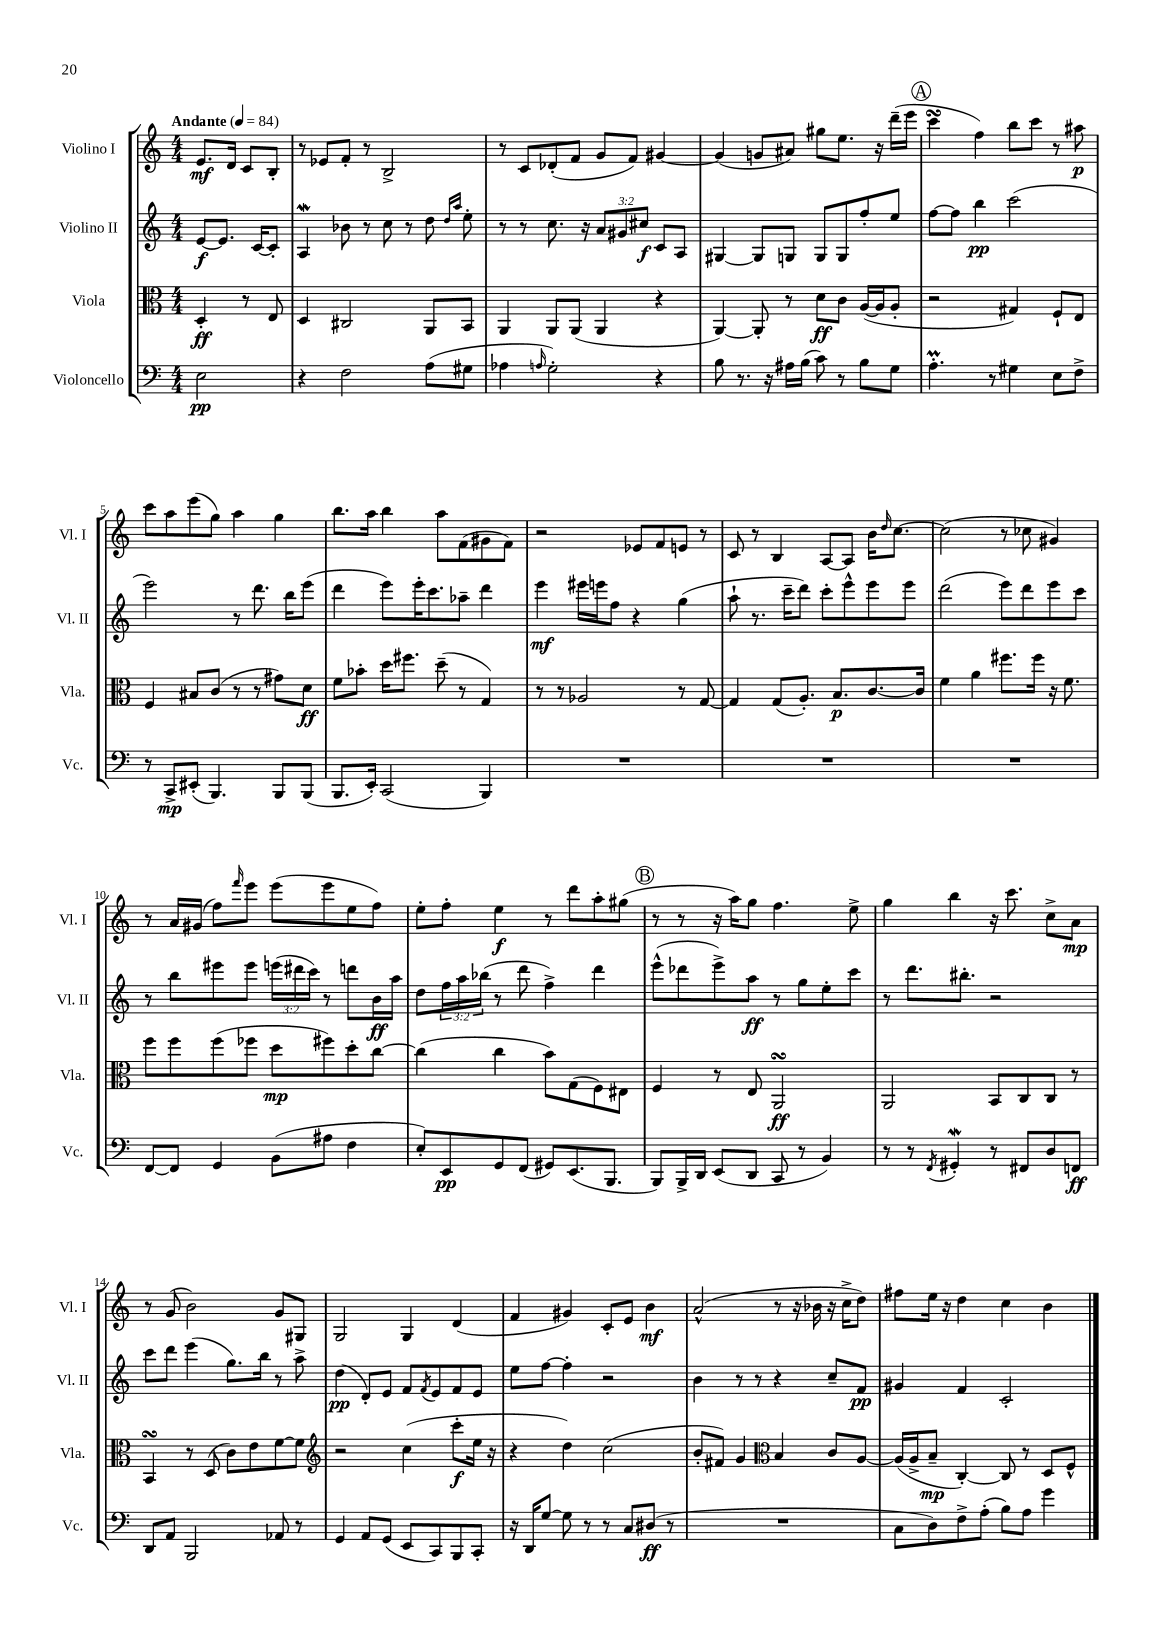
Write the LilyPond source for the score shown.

<<
\new StaffGroup <<
\new Staff = "s0" \with { instrumentName = "Violino I" shortInstrumentName = "Vl. I" } {
    \clef treble \key c \major \numericTimeSignature \time 4/4 \partial 2 \tempo "Andante" 4 = 84
    e'8.\mf d'16 c'8 b8-. |
    r8 ees'8 f'8-. r8 b2-> |
    r8 c'8 des'8-.( f'8 g'8 f'8) gis'4~ |
    gis'4( g'8 ais'8) gis''8 e''8. r16 d'''16--( e'''16 |
    \mark \markup { \circle "A" } c'''4\turn f''4) b''8 c'''8 r8 ais''8\p |
    c'''8 a''8 e'''8( g''8) a''4 g''4 |
    b''8. a''16 b''4 a''8 f'8( gis'8 f'8) |
    r2 ees'8 f'8 e'8 r8 |
    c'8 r8 b4 a8~ a8 b'16 \grace { d''16 } c''8.~ |
    c''2( r8 ces''8 gis'4) |
    r8 a'16 gis'16( f''8) \grace { f'''16 } e'''8 e'''8( e'''8 e''8 f''8) |
    e''8-. f''8-. e''4\f r8 d'''8 a''8-. gis''8( |
    \mark \markup { \circle "B" } r8 r8 r16 a''16) g''8 f''4. e''8-> |
    g''4 b''4 r16 c'''8. c''8-> a'8\mp |
    r8 g'8( b'2) g'8 gis8 |
    g2 g4 d'4( |
    f'4 gis'4) c'8-. e'8 b'4\mf |
    a'2-^( r8 r16 bes'16 r16 c''16-> d''8) |
    fis''8 e''16 r16 d''4 c''4 b'4 \bar "|." |
}
\new Staff = "s1" \with { instrumentName = "Violino II" shortInstrumentName = "Vl. II" } {
    \clef treble \key c \major \numericTimeSignature \time 4/4 \override Staff.TupletNumber.text = #tuplet-number::calc-fraction-text \partial 2
    e'8~\f e'8. c'16~ c'8-. |
    a4\mordent bes'8 r8 c''8 r8 d''8 \grace { d''16 a''16 } e''8-. |
    r8 r8 c''8. r16 \tuplet 3/2 { a'8 gis'8 cis''8\f } c'8 a8 |
    gis4~ gis8 g8 g8 g8 f''8-. e''8 |
    \mark \markup { \circle "A" } f''8~ f''8 b''4\pp c'''2( |
    e'''2) r8 d'''8. b''16 e'''8( |
    d'''4 e'''8) e'''16-. c'''8. aes''8-- d'''4 |
    e'''4\mf eis'''16 e'''16 f''8 r4 g''4( |
    a''8-! r8. c'''16-- d'''8) c'''8-. e'''8-^ e'''8 e'''8 |
    d'''2( e'''8) d'''8 e'''8 c'''8 |
    r8 b''8 eis'''8 eis'''8 \tuplet 3/2 { e'''16( dis'''16 c'''16) } r8 d'''8 b'16\ff a''16 |
    d''8 \tuplet 3/2 { f''16 a''16 bes''16( } r8 d'''8 f''4->) d'''4 |
    \mark \markup { \circle "B" } e'''8-^( des'''8 e'''8->) a''8\ff r8 g''8 e''8-. c'''8 |
    r8 d'''8. bis''8.-. r2 |
    c'''8 d'''8 e'''4( g''8.) b''16 r8 a''8-> |
    d''4\pp( d'8-.) e'8 f'8 \acciaccatura { f'8 } e'8 f'8 e'8 |
    e''8 f''8~ f''4-. r2 |
    b'4 r8 r8 r4 c''8-- f'8\pp |
    gis'4 f'4 c'2-. \bar "|." |
}
\new Staff = "s2" \with { instrumentName = "Viola" shortInstrumentName = "Vla." } {
    \clef alto \key c \major \numericTimeSignature \time 4/4 \partial 2
    d4-.\ff r8 e8 |
    d4 cis2 a,8 b,8 |
    a,4 a,8 a,8( a,4 r4 |
    a,4~) a,8-. r8 d'8\ff c'8 a16~( a16 a8-. |
    \mark \markup { \circle "A" } r2 gis4) f8-! e8 |
    f4 bis8 c'8( r8 r8 gis'8) d'8\ff |
    f'8 bes'8-. d''16 fis''8. d''8--( r8 g4) |
    r8 r8 aes2 r8 g8~ |
    g4 g8( a8.-.) b8.\p c'8.~ c'16 |
    f'4 a'4 fis''8. fis''16 r16 f'8. |
    f''8 f''8 f''8( fes''8 d''8\mp fis''8) d''8-. c''8~ |
    c''4( c''4 b'8) g8( f8) eis8 |
    \mark \markup { \circle "B" } f4 r8 e8 a,2\turn\ff |
    a,2 b,8 c8 c8 r8 |
    b,4\turn r8 d8( c'8) e'8 f'8~ f'8 |
    \clef treble r2 c''4( c'''8-.\f e''16 r16 |
    r4 d''4) c''2( |
    b'8-. fis'8) g'4 \clef alto b4 c'8 a8~ |
    a16( a16-> b8--\mp c4~-.) c8 r8 d8 f8-^ \bar "|." |
}
\new Staff = "s3" \with { instrumentName = "Violoncello" shortInstrumentName = "Vc." } {
    \clef bass \key c \major \numericTimeSignature \time 4/4 \partial 2
    e2\pp |
    r4 f2 a8( gis8 |
    aes4 \grace { a16 } g2-.) r4 |
    b8 r8. r16 ais16 b16( c'8) r8 b8 g8 |
    \mark \markup { \circle "A" } a4.-.\prall r8 gis4 e8 f8-> |
    r8 c,8->\mp eis,8-.( b,,4.) b,,8 b,,8( |
    b,,8. e,16-.) c,2( b,,4) |
    R1 |
    R1 |
    R1 |
    f,8~ f,8 g,4 b,8( ais8 f4 |
    e8-.) e,8\pp g,8 f,8( gis,8) e,8.( b,,8. |
    \mark \markup { \circle "B" } b,,8) b,,16-> d,16 e,8( d,8 c,8 r8 b,4) |
    r8 r8 \acciaccatura { f,8 } gis,4-.\mordent r8 fis,8 d8 f,8\ff |
    d,8 a,8 b,,2 aes,8 r8 |
    g,4 a,8 g,8( e,8 c,8) b,,8 c,8-. |
    r16 d,16 g8~ g8 r8 r8 c8 dis8\ff( r8 |
    R1 |
    c8 d8) f8-> a8-.( b8) a8 g'4 \bar "|." |
}
>>
>>
